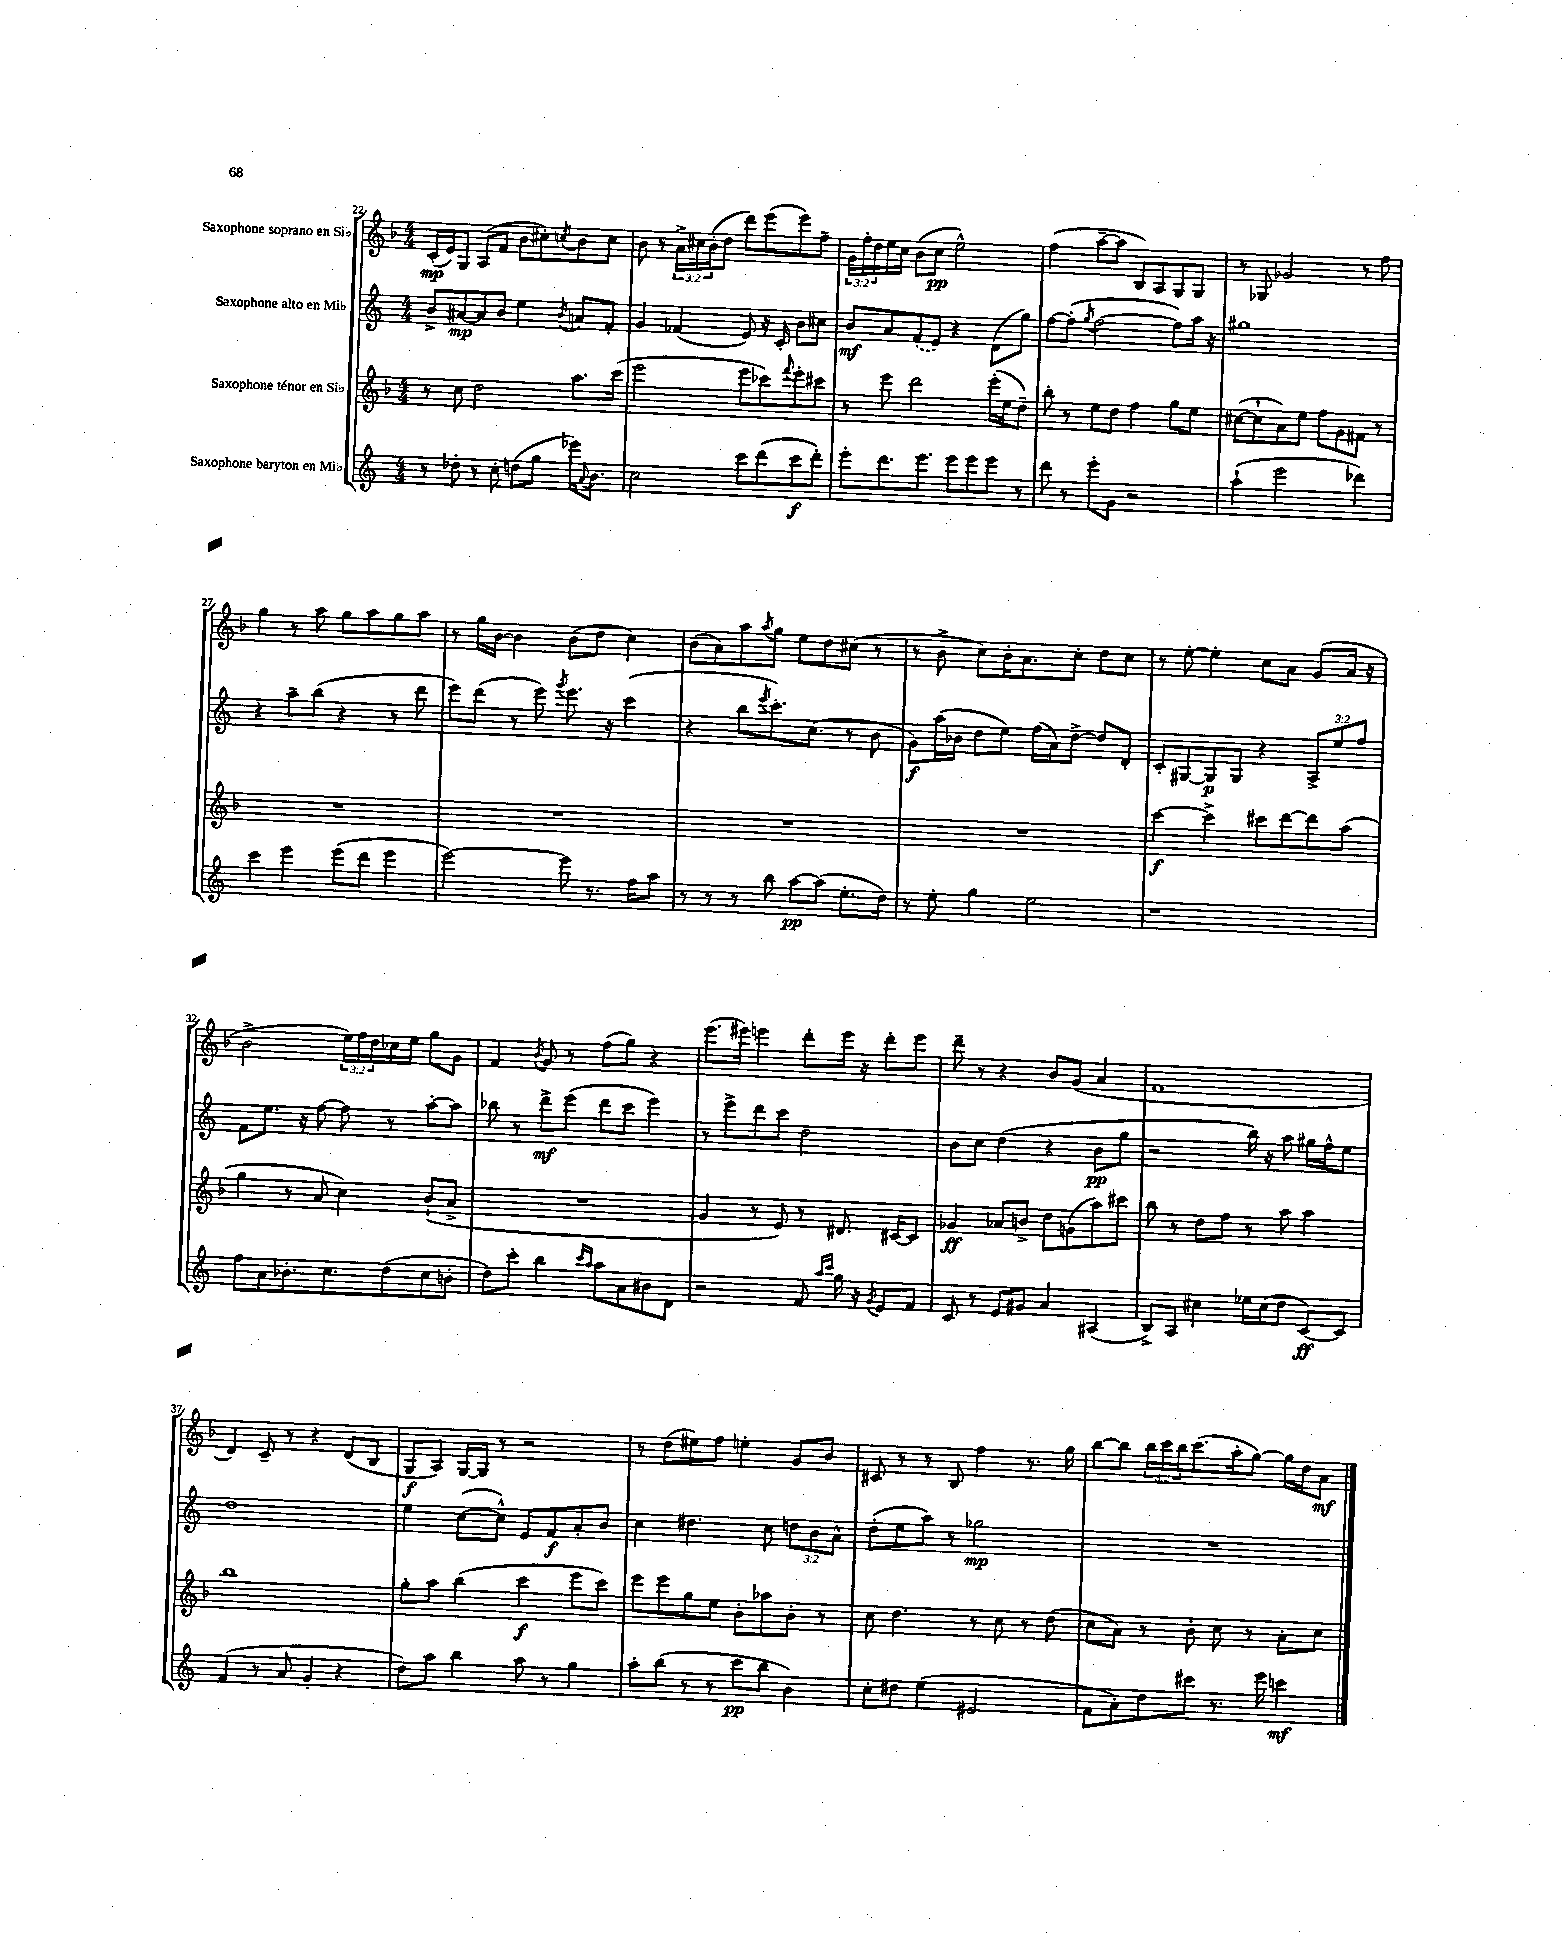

**kern	**kern	**kern	**kern
*staff4	*staff3	*staff2	*staff1
*clefG2	*clefG2	*clefG2	*clefG2
*k[]	*k[b-]	*k[]	*k[b-]
*M4/4	*M4/4	*M4/4	*M4/4
8r	8r	8b^	(16c'
.	.	.	16e)
8dd-'	8cc	[8a#	8G
8r	2dd	8a#]	(8A
8cc'	.	8b	8f
(8dd	.	4ee	8b-
8gg	.	.	8cc#')
.	.	8qb	8qcc
16eee-)	8.aa	8a	8b-
8qqa	.	.	.
8.b	.	.	.
.	.	8f'	8cc
.	(16ccc	.	.
=	=	=	=
2cc	2eee	4g	8b-
.	.	.	8r
.	.	(4f-	24a^
.	.	.	24cc#
.	.	.	(24b-'
.	.	.	8dd
8ccc	8eee	8e)	8ddd)
(8ddd	8ccc-)	16r	(8eee
.	.	16c'	.
.	8qqfff	.	.
8ccc	8eee'	8b	8eee)
8ddd')	8ccc#	8cc#	8ff~
=	=	=	=
8eee'	8r	8b	24g
.	.	.	24ff'
.	.	.	24dd
8.ddd	8eee	8a	16ee
.	.	.	16cc
.	2ddd	(8f	(8b-
8.eee	.	.	.
.	.	8e)	8cc
8eee	.	4r	2ee^^)
8eee	.	.	.
8eee	(16eee'	(8d	.
.	16ee	.	.
8r	8dd~)	8gg)	.
=	=	=	=
8ddd	8bb-'	[8ff	(4ff
8r	8r	(8ff']	.
.	.	8qgg	.
8eee'	8ee	[2ff	[8aa~
8g	8dd	.	8aa]
2r	4ff	.	8B-)
.	.	.	8A
.	8gg	8ff])	8G
.	8ee	16aa	8G
.	.	16r	.
=	=	=	=
(4aa`	([8cc#	1gg#	8r
.	8cc#`]	.	8G-
2eee	8a)	.	2g-
.	8ee	.	.
.	8ff	.	.
.	8g	.	.
4ddd-)	8f#	.	8r
.	8r	.	8ff
=	=	=	=
4ccc	1r	4r	4gg
4eee	.	8aa~	8r
.	.	(8bb	8aa
(8eee	.	4r	8gg
8ddd	.	.	8aa
4eee	.	8r	8gg
.	.	8ddd	8aa
=	=	=	=
[2eee)	1r	8eee)	8r
.	.	(8ddd	16gg
.	.	.	[16b-
.	.	8r	4b-]
.	.	8eee)	.
.	.	8qggg	.
8eee]	.	8.eee	(8b-
8.r	.	.	8dd
.	.	16r	.
.	.	(4ccc	4cc)
16ff	.	.	.
8aa	.	.	.
=	=	=	=
8r	1r	4r	(8b-
8r	.	.	8a)
8r	.	8bb	8aa
.	.	8qeee	8qaa
8bb	.	8.ccc')	8gg
[8aa	.	.	8ee
.	.	(8.cc	.
(8aa]	.	.	8dd
8.ee'	.	8r	(8cc#
.	.	8b	8r
16dd)	.	.	.
=	=	=	=
8r	1r	8g)	8r
8ee'	.	(16aa	8b-^
.	.	16b-	.
4gg	.	8dd	8cc)
.	.	8ee)	16b-'
.	.	.	8.a
2ee	.	(16ff	.
.	.	16a)	.
.	.	[8dd^	8cc'
.	.	8dd]	8dd
.	.	8d'	8cc
=	=	=	=
1r	[4ccc	8c'	8r
.	.	[8G#	[8ee'
.	4ccc^]	8G#]	4ee']
.	.	8G#	.
.	8ccc#	4r	8cc
.	[8ddd	.	8a
.	8ddd]	12A^	(8g
.	.	12ee	.
.	(8aa	.	16a
.	.	12ff	.
.	.	.	16r
=	=	=	=
8ff	4gg	8f	2b-^
8a	.	8.ee	.
8.b-'	8r	.	.
.	.	16r	.
.	8a	[8ff	.
8.cc	.	.	.
.	4cc)	8ff]	24ee)
.	.	.	24ff
.	.	.	24dd
(8dd	.	8r	16cc-
.	.	.	16ee
8cc	(8b-`	[8aa'	8gg
8b'	8a^	8aa]	8g
=	=	=	=
8dd)	1r	8bb-	4f
8ccc'	.	8r	.
.	.	.	8qb-
4bb	.	8ddd^	8g
.	.	(8eee	8r
16qqccc	.	.	.
16qqaa	.	.	.
8aa	.	8ddd	(8ff
8a	.	8ccc	8gg)
8b#	.	4eee)	4r
8d	.	.	.
=	=	=	=
2r	4g	8r	(8.eee
.	.	8eee^	.
.	.	.	16eee#)
.	8r	8ddd	4eee
.	8e)	8ccc	.
8f	8r	2dd	8ddd'
16qqaa	.	.	.
16qqccc	.	.	.
16gg	8.d#	.	16eee
16r	.	.	16r
8qg	.	.	.
8e	.	.	8ddd'
.	[16c#	.	.
8f	8c#]	.	8eee
=	=	=	=
8c	4g-	8b	8ddd~
8r	.	8cc	8r
8e	8a-	(4dd	4r
8g#	8b^	.	.
4a	8dd	4r	8b-
.	(8g	.	(8g
(4A#	8aa)	8b	4a
.	8ccc#	8gg	.
=	=	=	=
8B^)	8bb-	2r	1f
8A	8r	.	.
4cc#	8dd	.	.
.	8ff	.	.
16ee-	8r	16bb)	.
(16cc#	.	16r	.
8dd	8aa	8aa	.
[8c)	4aa	16gg#	.
.	.	16ff^^	.
8c]	.	8ee	.
=	=	=	=
(4f	1bb-	1dd	4d)
8r	.	.	8c~
8a	.	.	8r
4g'	.	.	4r
4r	.	.	(8d
.	.	.	8B-
=	=	=	=
8dd)	8gg'	4ee	8G
8aa	8aa	.	8A)
4bb	(4bb-	([8cc	[16G
.	.	.	16G]
.	.	8cc^^])	8r
8aa	4ccc	8e	2r
8r	.	8f	.
4gg	8eee	8a'	.
.	8ccc)	8b	.
=	=	=	=
8aa'	8eee	4cc	8r
(8bb	8eee	.	(8dd
8r	8gg	4.dd#	8ee#)
8r	8ee	.	8ff
8ccc	8b-'	.	4ee'
8bb	8aa-	8cc	.
4b)	8b-'	12dd	8g
.	.	12b	.
.	8r	.	8b-
.	.	12a^^	.
=	=	=	=
8cc'	8cc	(8dd'	8c#
8dd#	4.dd	8ee	8r
(4ee	.	8aa)	8r
.	.	8r	8B-
2e#	8r	2gg-	4ff
.	8cc	.	.
.	8r	.	8.r
.	(8dd	.	.
.	.	.	16gg
=	=	=	=
8f	8cc	1r	[8bb-
8a')	8a)	.	8bb-]
8dd	8r	.	24bb-
.	.	.	24ccc
.	.	.	24bb-
8ccc#	8b-'	.	(8.ccc
8.r	8cc	.	.
.	.	.	16aa'
.	8r	.	[8gg)
16eee	.	.	.
4ccc	8a'	.	16gg]
.	.	.	16dd
.	8cc	.	8a
==	==	==	==
*-	*-	*-	*-
